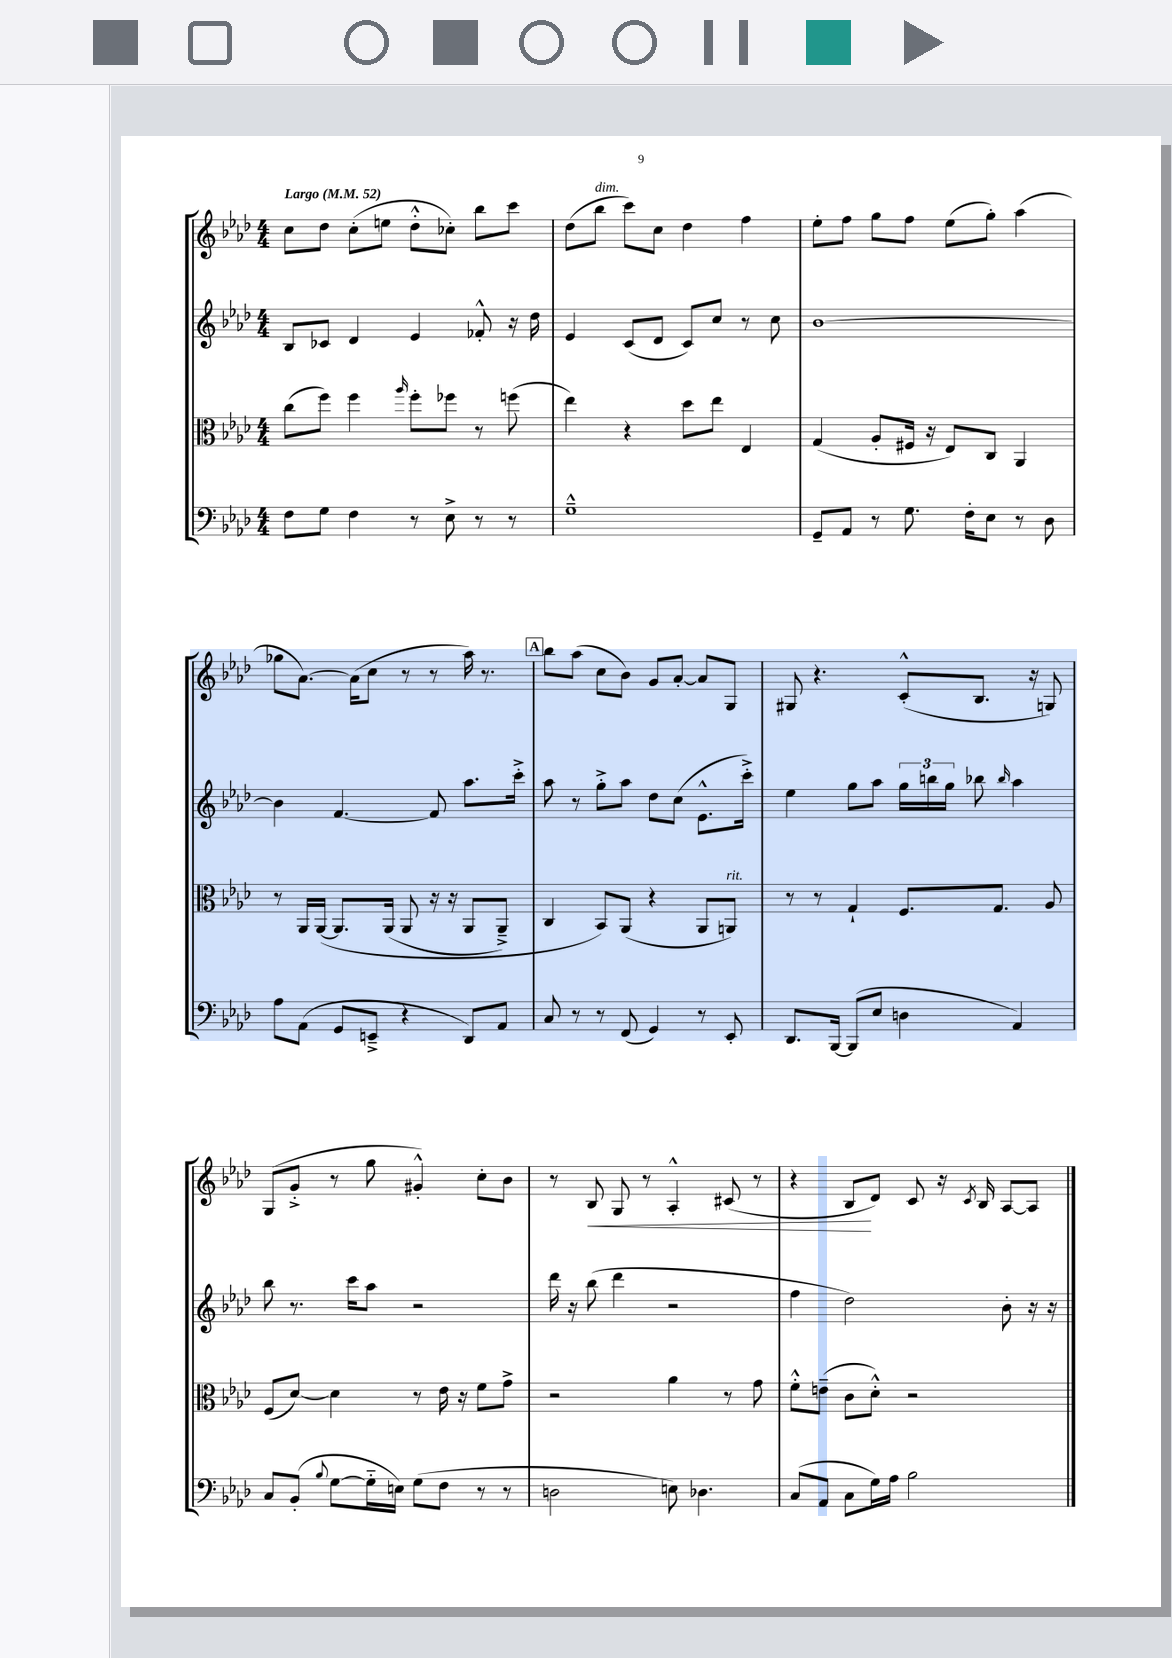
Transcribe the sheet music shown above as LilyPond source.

<<
\new StaffGroup <<
\new Staff = "s0" {
    \clef treble \key aes \major \numericTimeSignature \time 4/4 \tempo "Largo" 4 = 52
    \autoBeamOff c''8[ des''8] c''8[-.( e''8] des''8[-.-^ ces''8]-.) bes''8[ c'''8] |
    des''8[( bes''8]^\markup { \italic "dim." } c'''8[) c''8] des''4 f''4 |
    ees''8[-. f''8] g''8[ f''8] ees''8[( g''8]-.) aes''4( |
    ges''8[ aes'8.]~) aes'16[( c''8] r8 r8 aes''16) r8. |
    \mark \markup { \box "A" } bes''8[ aes''8]( c''8[ bes'8]) g'8[ aes'8]~-. aes'8[ g8] |
    gis8 r4. c'8[-.-^( bes8.] r16 g8) |
    g8[( g'8]-.-> r8 g''8 gis'4-.-^) c''8[-. bes'8] |
    r8 bes8\< g8 r8 aes4-.-^ cis'8( r8 |
    r4 bes8[\! des'8]) c'8 r16 \acciaccatura { c'8 } bes16 aes8[~ aes8] \bar "|." |
}
\new Staff = "s1" {
    \clef treble \key aes \major \numericTimeSignature \time 4/4
    \autoBeamOff bes8[ ces'8] des'4 ees'4 fes'8-.-^ r16 des''16 |
    ees'4 c'8[( des'8] c'8[) c''8] r8 c''8 |
    bes'1~ |
    bes'4 f'4.~ f'8 aes''8.[ c'''16]-.-> |
    \mark \markup { \box "A" } aes''8 r8 g''8[-.-> aes''8] des''8[ c''8]( ees'8.[-^ c'''16]-.->) |
    ees''4 g''8[ aes''8] \tuplet 3/2 { g''16[ b''16 g''16] } bes''8 \grace { bes''16 } aes''4 |
    bes''8 r8. c'''16[ aes''8] r2 |
    des'''16 r16 bes''8( des'''4 r2 |
    f''4 des''2) bes'8-. r16 r16 \bar "|." |
}
\new Staff = "s2" {
    \clef alto \key aes \major \numericTimeSignature \time 4/4
    \autoBeamOff c''8[( f''8]) f''4 \grace { aes''16 } f''8[-. fes''8] r8 f''8( |
    ees''4) r4 des''8[ ees''8] ees4 |
    g4( aes8[-. fis16] r16 ees8[) c8] aes,4 |
    r8 aes,16[ aes,16]~\( aes,8.[ aes,16]( aes,8 r16 r16 aes,8[ aes,8]--->) |
    \mark \markup { \box "A" } c4 bes,8[\) aes,8]( r4 aes,8[ a,8]^\markup { \italic "rit." }) |
    r8 r8 g4-! f8.[ g8.] aes8 |
    f8[( des'8]~) des'4 r8 ees'16 r16 f'8[ g'8]-> |
    r2 aes'4 r8 g'8 |
    f'8[-.-^ e'8]--( c'8[ des'8]-.-^) r2 \bar "|." |
}
\new Staff = "s3" {
    \clef bass \key aes \major \numericTimeSignature \time 4/4
    \autoBeamOff f8[ g8] f4 r8 ees8-> r8 r8 |
    g1---^ |
    g,8[-- aes,8] r8 g8. f16[-. ees8] r8 des8 |
    aes8[ aes,8]( g,8[ e,8]---> r4 des,8[) aes,8] |
    \mark \markup { \box "A" } c8 r8 r8 f,8( g,4) r8 ees,8-. |
    des,8.[ bes,,16]~ bes,,8[( ees8] d4 aes,4) |
    c8[ bes,8]-.( \appoggiatura { bes8 } g8[~ g16-_ e16]) g8[( f8] r8 r8 |
    d2 e8) des4. |
    c8[( aes,8] c8[ g16) aes16] bes2 \bar "|." |
}
>>
>>
\layout { \context { \Score \remove "Bar_number_engraver" } }
